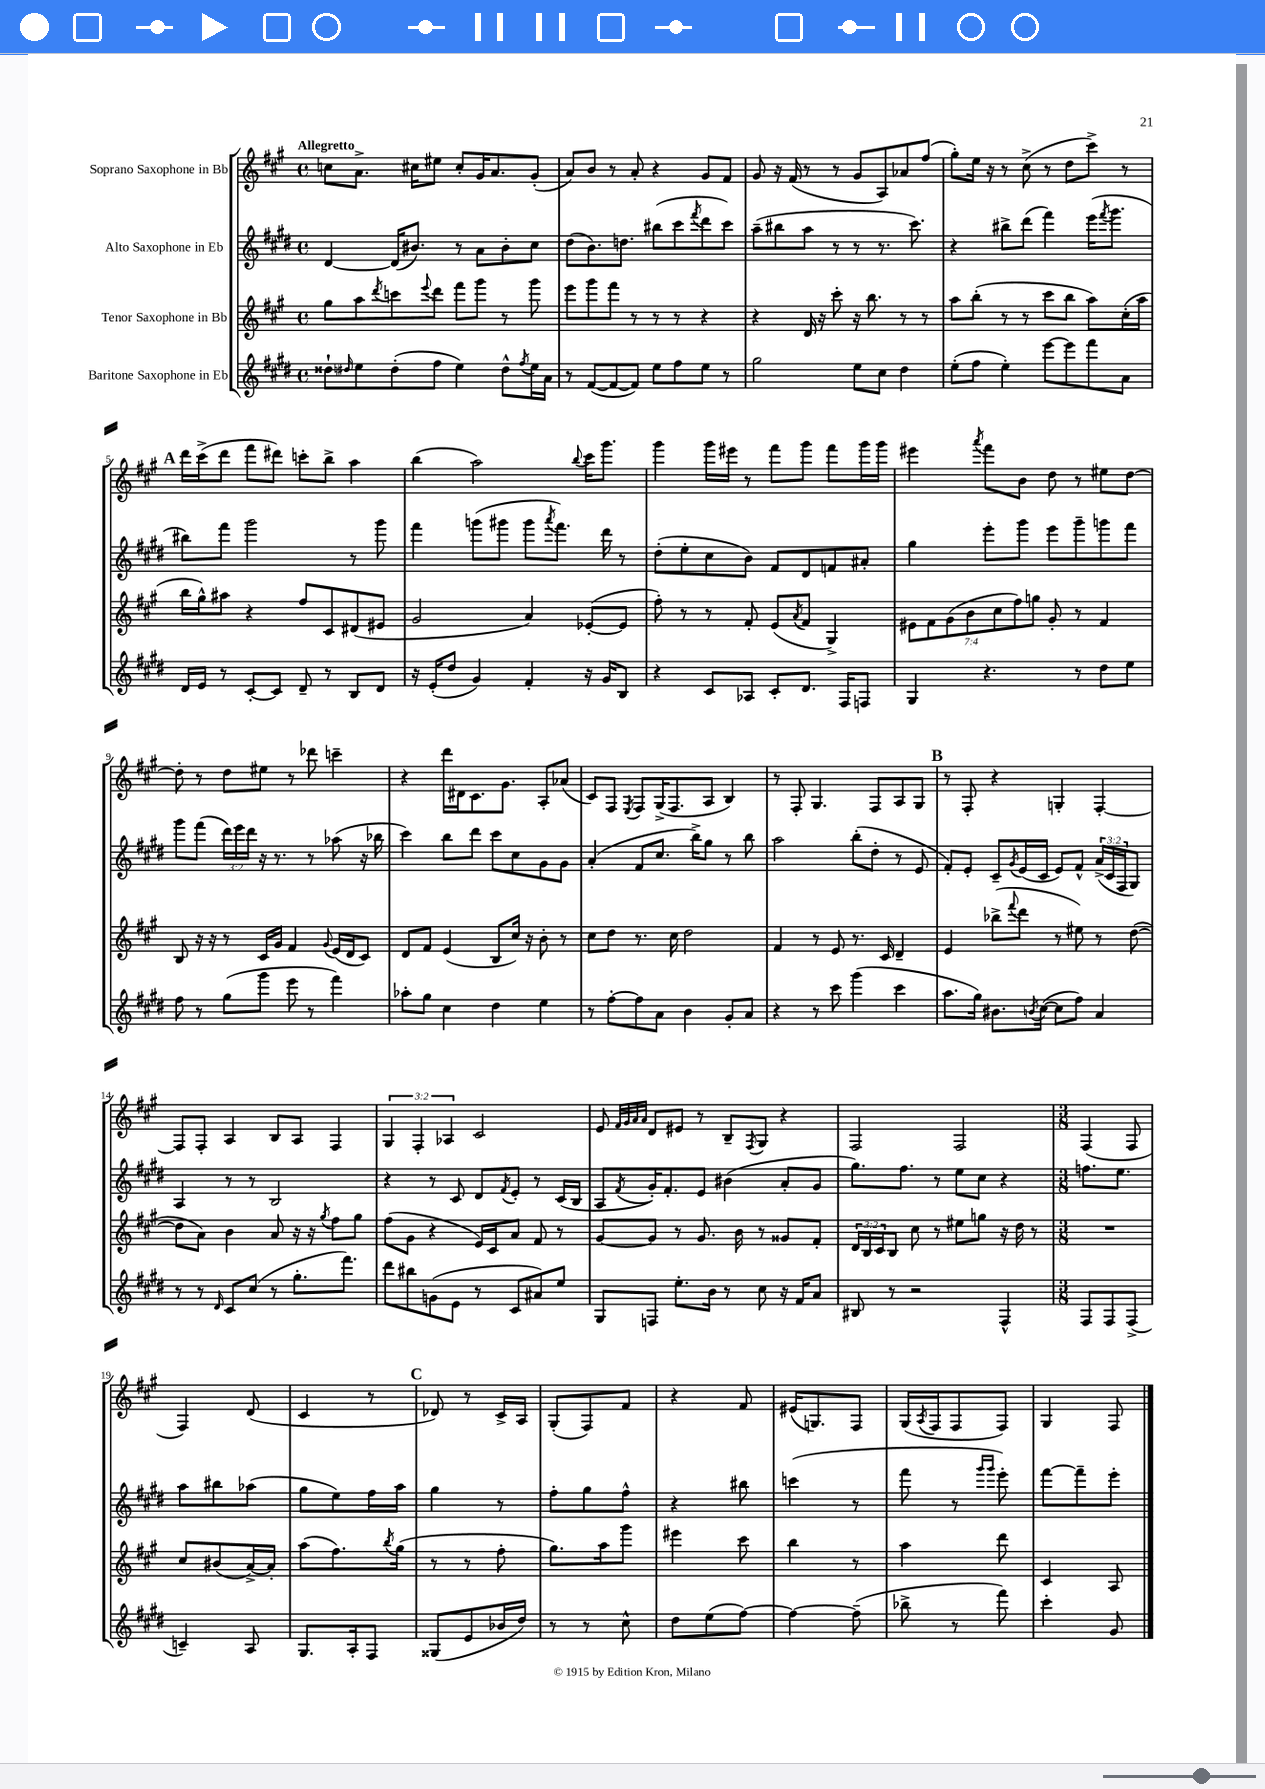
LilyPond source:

<<
\new StaffGroup <<
\new Staff = "s0" \with { instrumentName = "Soprano Saxophone in Bb" } {
    \clef treble \key a \major \defaultTimeSignature \time 4/4 \override Staff.TupletNumber.text = #tuplet-number::calc-fraction-text \tempo "Allegretto"
    c''8 a'8.-> cis''16 eis''8 cis''8-. gis'16 a'8. gis'8-.( |
    a'8) b'8 r8 a'8-. r4 gis'8 fis'8 |
    gis'8 r16 fis'16( r8 r8 gis'8 a8) aes'8 fis''8( |
    gis''8-.) e''16 r16 r8 cis''8->( r8 d''8 cis'''8->) r8 |
    \mark \markup { \bold "A" } d'''16 cis'''16->( d'''8 fis'''8 dis'''8) c'''8-. b''8-> a''4 |
    b''4( a''2) \appoggiatura { b''8 } cis'''16 gis'''8. |
    gis'''4 gis'''16 eis'''16 r8 fis'''8 gis'''8 fis'''8 gis'''16 gis'''16 |
    eis'''4 \acciaccatura { a'''8 } fis'''8 b'8 d''8 r8 eis''8 d''8~ |
    d''8-. r8 d''8 eis''8 r8 des'''8 c'''4-- |
    r4 d'''16 dis'16 cis'8. gis'8. a8-. aes'8( |
    cis'8) fis8 \acciaccatura { e8 } fis8 gis16->( fis8. a8 b4) |
    r8 fis8-. gis4. fis8 a8 gis8 |
    \mark \markup { \bold "B" } r8 fis8-. r4 g4-. fis4~-. |
    fis8 fis8-. a4 b8 a8 fis4 |
    \tuplet 3/2 { gis4 fis4-. aes4 } cis'2 |
    e'8 \grace { fis'32 gis'32 a'32 a'32 } d'8 eis'8 r8 b8-- \acciaccatura { fis8 } gis8 r4 |
    fis2 fis2 |
    \numericTimeSignature \time 3/8 fis4( fis8 |
    fis4) d'8( |
    cis'4 r8 |
    \mark \markup { \bold "C" } des'8) r8 cis'16-> a16 |
    gis8-.( fis8) fis'8 |
    r4 fis'8 |
    eis'16( g8.) fis8 |
    gis16( \acciaccatura { a8 } fis16 fis8 fis8) |
    gis4 fis8 \bar "|." |
}
\new Staff = "s1" \with { instrumentName = "Alto Saxophone in Eb" } {
    \clef treble \key e \major \defaultTimeSignature \time 4/4 \override Staff.TupletNumber.text = #tuplet-number::calc-fraction-text
    dis'4~ dis'16( bis'8.) r8 a'8 bis'8-. cis''8 |
    dis''8( b'8.) d''8. bis''8( cis'''8 \acciaccatura { fis'''8 } dis'''8 cis'''8) |
    a''8--( bis''8 a''8 r8 r8 r8. cis'''8.) |
    r4 bis''8-> dis'''8( fis'''4) e'''16( \acciaccatura { fis'''8 } gis'''8. |
    \mark \markup { \bold "A" } bis''8) fis'''8 gis'''2 r8 gis'''8 |
    fis'''4 g'''8( gis'''8 gis'''8 \acciaccatura { a'''8 } fis'''8.) dis'''16 r8 |
    dis''8-.( e''8-. cis''8 b'8) fis'8 dis'8 f'8 ais'8-. |
    gis''4 e'''8-. gis'''8 e'''8 gis'''8-- g'''8 fis'''8 |
    gis'''8 fis'''8( \tuplet 3/2 { dis'''16) e'''16 dis'''16 } r16 r8. r8 aes''8( r16 bes''16 |
    cis'''4) b''8 dis'''8 cis'''8 cis''8 gis'8 gis'8 |
    a'4-.( fis'8 cis''8. b''16->) gis''8 r8 b''8 |
    a''2 b''8-.( dis''8-. r8 e'8 |
    \mark \markup { \bold "B" } fis'8-.) e'8-. cis'8-- \acciaccatura { gis'8 } e'16( cis'16 e'8) fis'8-^ \tuplet 3/2 { a'16->( cis'16 fis16 } gis8) |
    a4 r8 r8 b2 |
    r4 r8 cis'8 dis'8 \acciaccatura { fis'8 } e'8-. r8 cis'16( b16 |
    a8 \acciaccatura { fis'8 } gis'16-.) fis'8.-. e'8 bis'4( a'8-. gis'8 |
    gis''8.) fis''8. r8 e''8 cis''8 r4 |
    \numericTimeSignature \time 3/8 f''8. e''8. |
    a''8 bis''8 aes''8( |
    gis''8 e''8) fis''16 a''16 |
    \mark \markup { \bold "C" } gis''4 r8 |
    fis''8-. gis''8 fis''8-^ |
    r4 bis''8 |
    c'''4( r8 |
    fis'''8 r8 \grace { gis'''16 gis'''16 } e'''8-.) |
    fis'''8~ fis'''8-- e'''8-. \bar "|." |
}
\new Staff = "s2" \with { instrumentName = "Tenor Saxophone in Bb" } {
    \clef treble \key a \major \defaultTimeSignature \time 4/4 \override Staff.TupletNumber.text = #tuplet-number::calc-fraction-text
    gis''8 a''8 \acciaccatura { d'''8 } c'''8 \appoggiatura { e'''8 } d'''8 fis'''8 gis'''8 r8 gis'''8 |
    e'''8 gis'''8 fis'''8 r8 r8 r8 r4 |
    r4 d'16 r16 cis'''8-. r16 b''8. r8 r8 |
    a''8 b''8-.( r8 r8 cis'''8 b''8 a''8) cis''16-.( a''16 |
    \mark \markup { \bold "A" } b''16 gis''16-^) ais''8 r4 fis''8 cis'8 dis'8( eis'8 |
    gis'2 a'4) ees'8~-.( ees'8 |
    fis''8-.) r8 r8 fis'8-. e'8( \acciaccatura { a'8 } fis'8 gis4->) |
    \tuplet 7/4 { eis'8 fis'8 gis'8( b'8 cis''8 fis''8) g''8 } gis'8-. r8 fis'4 |
    b8 r16 r16 r8 cis'16 gis'16 fis'4 \appoggiatura { gis'8 } e'16( d'16 cis'8) |
    d'8 fis'8 e'4( b8 cis''16) r16 b'8-. r8 |
    cis''8 d''8 r8. cis''16 d''2 |
    fis'4 r8 e'8 r8. cis'16 d'4-- |
    \mark \markup { \bold "B" } e'4 bes''8->( \appoggiatura { fis'''8 } d'''8 r8 eis''8) r8 d''8~( |
    d''8 a'8) b'4 a'8 r16 r16 \acciaccatura { gis''8 } fis''8 gis''8 |
    fis''8( gis'8 r4 e'16) cis'16 a'8 fis'8 r8 |
    gis'8~ gis'8 r8 gis'8. b'16 r8 gisis'8 fis'8-. |
    \tuplet 3/2 { d'16 b16 cis'16 } b8 cis''8 r8 eis''8 g''8 r16 d''16 r8 |
    \numericTimeSignature \time 3/8 R4. |
    cis''8 bis'8( a'16~->) a'16-. |
    a''8( fis''8.) \acciaccatura { b''8 } gis''16( |
    \mark \markup { \bold "C" } r8 r8 fis''8-. |
    gis''8.) a''16 gis'''8 |
    eis'''4 cis'''8 |
    b''4 r8 |
    a''4 d'''8 |
    cis'4 a8 \bar "|." |
}
\new Staff = "s3" \with { instrumentName = "Baritone Saxophone in Eb" } {
    \clef treble \key e \major \defaultTimeSignature \time 4/4
    disis''8-! \grace { dis''16 } e''8 dis''8-.( fis''8 e''4) dis''8-^ \acciaccatura { fis''8 } e''16 a'16 |
    r8 fis'8~( fis'8~ fis'8) e''8 fis''8 e''8 r8 |
    gis''2 e''8 cis''8 dis''4 |
    e''8-.( fis''8 e''4-.) e'''8~ e'''8 fis'''8 a'8 |
    \mark \markup { \bold "A" } dis'16 e'16 r8 cis'8~-. cis'8 dis'8-- r8 b8 dis'8 |
    r16 e'16-.( dis''8 gis'4) fis'4-. r16 gis'16 b8 |
    r4 cis'8 aes8 cis'8-. dis'8. fis16 f8 |
    gis4 r4. r8 dis''8 e''8 |
    fis''8 r8 gis''8( gis'''8 e'''8 r8 fis'''4) |
    aes''8-. gis''8 cis''4 dis''4 e''4 |
    r8 fis''8~-. fis''8 a'8 b'4 gis'8-. a'8 |
    r4 r8 cis'''8 gis'''4( cis'''4 |
    \mark \markup { \bold "B" } a''8. gis''16) bis'8. \acciaccatura { b'8 } cis''16~( cis''8 fis''8) a'4 |
    r8 r8 \grace { dis'16 } cis'8 cis''8( r8 gis''8.-. fis'''8.) |
    dis'''8 bis''8 g'8( e'8 r8 cis'8 ais'8) e''8 |
    gis8 f8 e''8.-. b'16 r8 cis''8 r16 fis'16 a'8 |
    bis8 r8 r2 fis4-^ |
    \numericTimeSignature \time 3/8 fis8 fis8 fis8->( |
    c'4--) a8 |
    gis8. a16-. fis8 |
    \mark \markup { \bold "C" } gisis8( e'8 bes'16 dis''16) |
    r8 r8 cis''8-^ |
    dis''8 e''8( fis''8~) |
    fis''4~ fis''8--( |
    bes''8-> r8 fis'''8) |
    cis'''4-. gis'8 \bar "|." |
}
>>
>>
